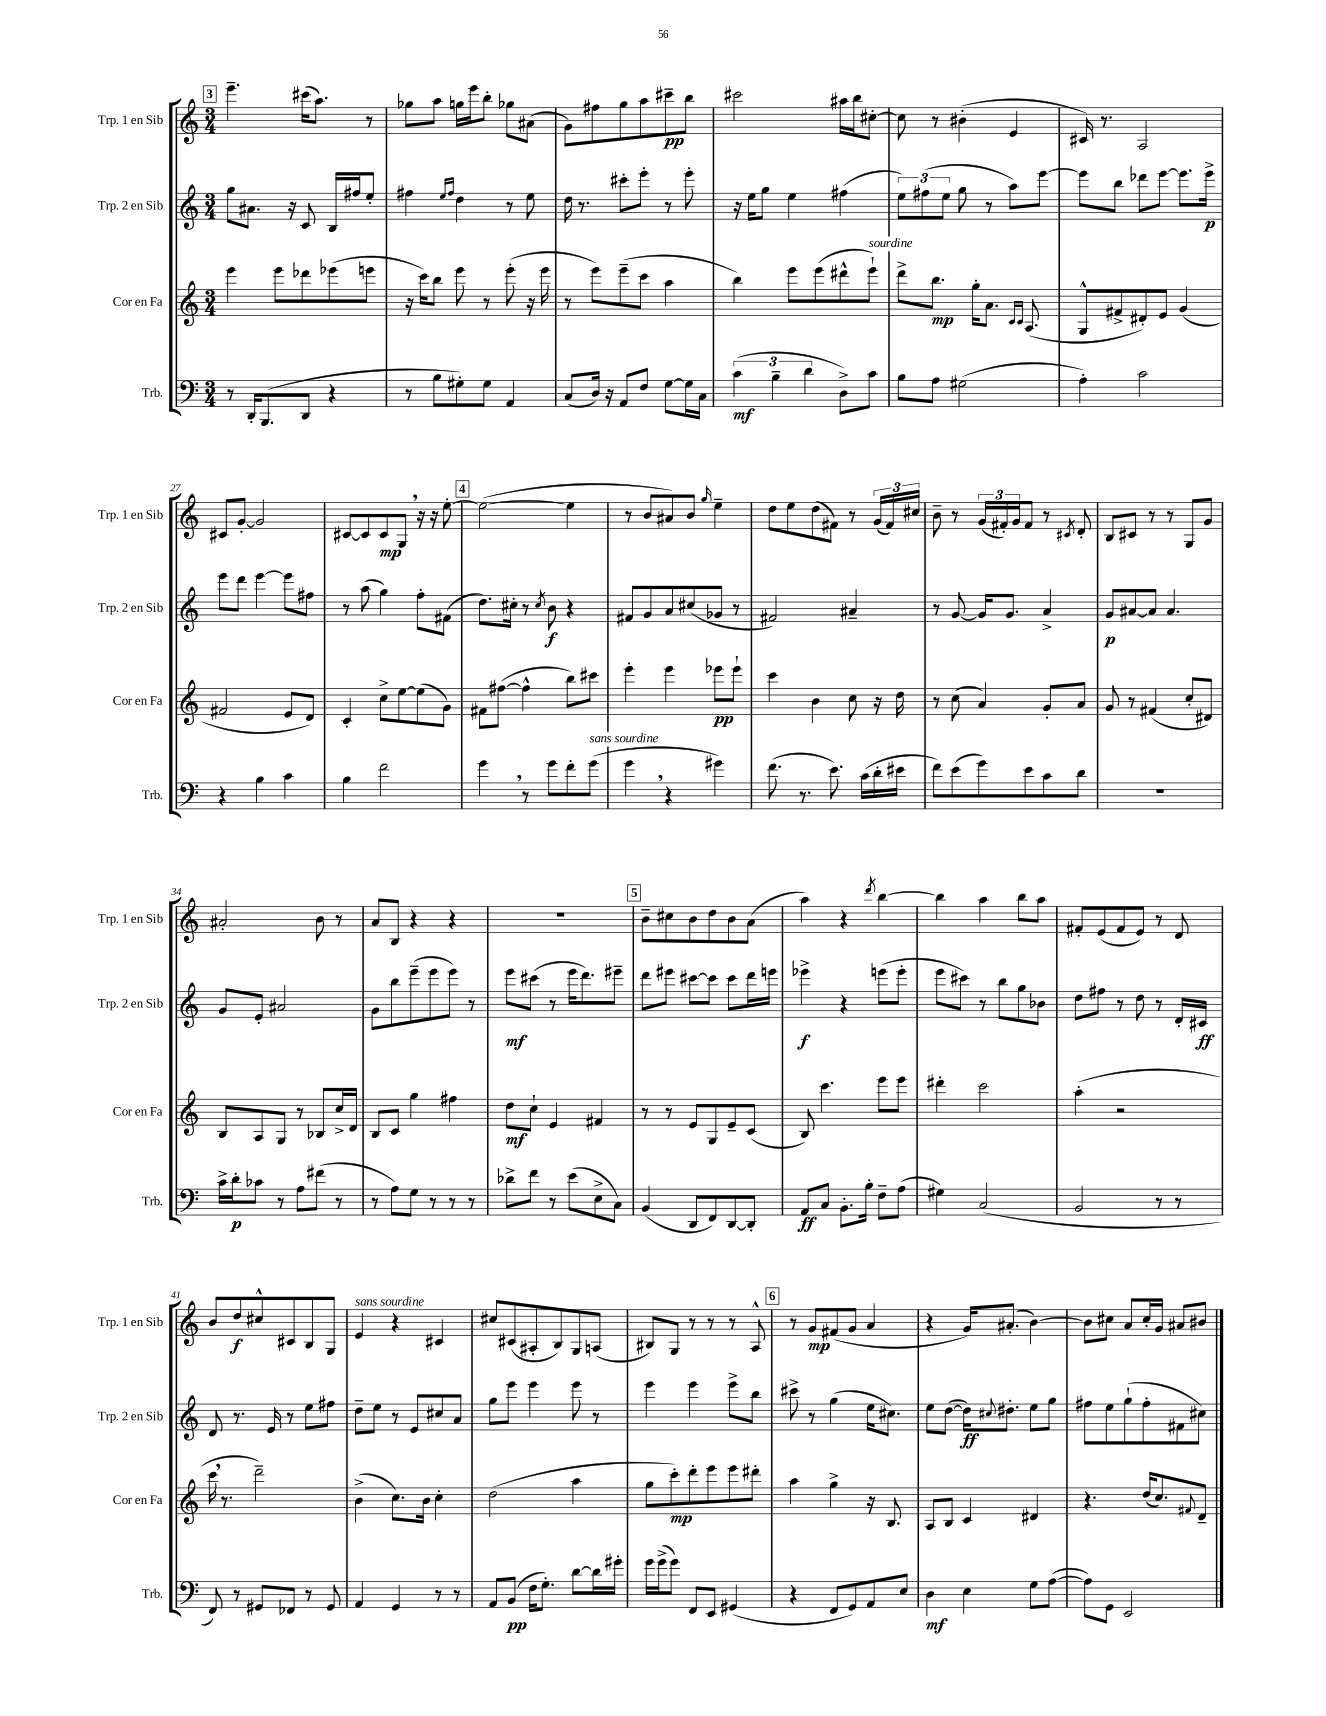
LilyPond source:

<<
\new StaffGroup <<
\new Staff = "s0" \with { instrumentName = "Trp. 1 en Sib" shortInstrumentName = "Trp. 1 en Sib" } {
    \clef treble \key c \major \numericTimeSignature \time 3/4
    \mark \markup { \box "3" } e'''4.-- cis'''16( a''8.) r8 |
    ges''8 a''8 g''16 e'''16 b''8-. ges''8 ais'8( |
    g'8) fis''8 g''8 a''8 cis'''8--\pp b''8 |
    cis'''2 ais''16 b''16 cis''8~-. |
    cis''8 r8 bis'4-.( e'4 |
    cis'16) r8. a2 |
    cis'8 g'8~-. g'2 |
    cis'8~ cis'8 cis'8\mp g8 \breathe r16 r16 e''8~-. |
    \mark \markup { \box "4" } e''2~( e''4 |
    r8 b'8 ais'8) b'8 \grace { g''16 } e''4-- |
    d''8 e''8 d''8( fis'8) r8 \tuplet 3/2 { g'16( fis'16) cis''16 } |
    b'8-- r8 \tuplet 3/2 { g'16( fis'16-.) g'16 } fis'8 r8 \acciaccatura { cis'8 } d'8-. |
    b8 cis'8 r8 r8 g8 g'8 |
    ais'2-. b'8 r8 |
    a'8 b8 r4 r4 |
    R2. |
    \mark \markup { \box "5" } b'8-- cis''8 b'8 d''8 b'8 a'8( |
    a''4) r4 \acciaccatura { d'''8 } b''4~ |
    b''4 a''4 b''8 a''8 |
    fis'8-. e'8( fis'8 e'8) r8 d'8 |
    b'8 d''8\f cis''8-^ cis'8 b8 g8 |
    e'4^\markup { \italic "sans sourdine" } r4 cis'4 |
    cis''8 cis'8( ais8-. b8) g8 a8( |
    bis8) g8 r8 r8 r8 a8-^ |
    \mark \markup { \box "6" } r8 g'8\mp fis'8( g'8 a'4 |
    r4 g'16) ais'8.-.( b'4~) |
    b'8 cis''8 a'8 cis''16-. g'16 ais'8 bis'8 \bar "|." |
}
\new Staff = "s1" \with { instrumentName = "Trp. 2 en Sib" shortInstrumentName = "Trp. 2 en Sib" } {
    \clef treble \key c \major \numericTimeSignature \time 3/4
    \mark \markup { \box "3" } g''8 ais'8. r16 c'8 b16 fis''16 e''8-. |
    fis''4 \grace { e''16 fis''16 } d''4 r8 e''8 |
    d''16 r8. cis'''8-. e'''8-. r8 e'''8-. |
    r16 e''16 g''8 e''4 fis''4( |
    \tuplet 3/2 { e''8) fis''8( e''8 } g''8 r8 a''8) e'''8~ |
    e'''8 b''8 des'''8 e'''8~ e'''8. e'''16->\p |
    e'''8 d'''8 e'''4~ e'''8 fis''8 |
    r8 a''8( g''4) f''8-. fis'8( |
    \mark \markup { \box "4" } d''8.) cis''16-. r8 \acciaccatura { cis''8 } b'8\f r4 |
    fis'8 g'8 a'8 cis''8( ges'8 r8 |
    fis'2) ais'4-- |
    r8 g'8~ g'16 g'8. a'4-> |
    g'8\p ais'8~ ais'8 ais'4. |
    g'8 e'8-. ais'2 |
    g'8 b''8 e'''8--( e'''8 e'''8) r8 |
    e'''8\mf cis'''8( r8 e'''16 d'''8.) eis'''8-- |
    \mark \markup { \box "5" } d'''8 eis'''8 cis'''8~ cis'''8 cis'''8 d'''16 e'''16 |
    ees'''4->\f r4 e'''8( e'''8-. |
    e'''8 cis'''8) r8 b''8 g''8 bes'8 |
    d''8 fis''8 r8 d''8 r8 d'16-. cis'16\ff |
    d'8 r8. e'16 r8 e''8 fis''8 |
    d''8-- e''8 r8 e'8 cis''8 a'8 |
    g''8 e'''8 e'''4 e'''8 r8 |
    e'''4 e'''4 e'''8-> b''8 |
    \mark \markup { \box "6" } cis'''8-> r8 g''4( e''16 cis''8.) |
    e''8 d''8~( d''16\ff) \appoggiatura { cis''8 } dis''8.-. e''8 g''8 |
    fis''8 e''8 g''8-!( fis''8-. fis'8 cis''8) \bar "|." |
}
\new Staff = "s2" \with { instrumentName = "Cor en Fa" shortInstrumentName = "Cor en Fa" } {
    \clef treble \key c \major \numericTimeSignature \time 3/4
    \mark \markup { \box "3" } e'''4 e'''8 des'''8 ees'''8( e'''8 |
    r16 c'''16) b''8 e'''8 r8 e'''8-.( r16 e'''16 |
    r8 e'''8) e'''8--( c'''8 a''4 |
    b''4) e'''8 e'''8( dis'''8-^ e'''8-!^\markup { \italic "sourdine" }) |
    d'''8-> b''8.\mp g''16-. a'8. \grace { c'16 c'16 } a8.( |
    g8-^ fis'8-> dis'8-.) e'8 g'4( |
    fis'2 e'8 d'8) |
    c'4-. c''8-> e''8~ e''8( g'8) |
    \mark \markup { \box "4" } fis'8 fis''8~( fis''4-^ b''8) cis'''8 |
    e'''4-. e'''4 ees'''8\pp ees'''8-! |
    c'''4 b'4 c''8 r16 d''16 |
    r8 c''8( a'4) g'8-. a'8 |
    g'8 r8 fis'4( c''8-. dis'8) |
    b8 a8 g8 r8 bes8 c''16-> d'16 |
    b8 c'8 g''4 fis''4 |
    d''8\mf c''8-! e'4 fis'4 |
    \mark \markup { \box "5" } r8 r8 e'8 g8 e'8-- c'8( |
    b8) c'''4. e'''8 e'''8 |
    dis'''4-. c'''2 |
    a''4-.( r2 |
    c'''16 \breathe r8. d'''2--) |
    b'4->( c''8.) b'16 c''4-. |
    d''2( a''4 |
    g''8 c'''8-.\mp) d'''8-. e'''8 e'''8 dis'''8-. |
    \mark \markup { \box "6" } a''4 g''4-> r16 b8. |
    a8 b8 c'4 dis'4 |
    r4. d''16( c''8.) \appoggiatura { fis'8 } d'8-- \bar "|." |
}
\new Staff = "s3" \with { instrumentName = "Trb." shortInstrumentName = "Trb." } {
    \clef bass \key c \major \numericTimeSignature \time 3/4
    \mark \markup { \box "3" } r8 d,16-. b,,8.( d,8 r4 |
    r8 b8 gis8-.) gis8 a,4 |
    c8( d16) r16 a,8 f8 g8~ g16 c16 |
    \tuplet 3/2 { c'4\mf( b4-- d'4 } d8->) c'8 |
    b8 a8 gis2( |
    a4-.) c'2 |
    r4 b4 c'4 |
    b4 f'2 |
    \mark \markup { \box "4" } g'4 \breathe r8 g'8 f'8-. g'8^\markup { \italic "sans sourdine" }( |
    g'4 \breathe r4 gis'4) |
    f'8.( r8. e'8.) c'16( d'16-. eis'16 |
    f'8) e'8( g'8) e'8 c'8 d'8 |
    R2. |
    c'16-> d'16-.\p ces'8 r8 a8 fis'8( r8 |
    r8 a8) g8 r8 r8 r8 |
    des'8-> f'8 r8 e'8( e8-> c8) |
    \mark \markup { \box "5" } b,4( d,8 f,8) d,8~ d,8-. |
    a,8\ff c8 b,8.-. b16-. f8-- a8( |
    gis4) c2( |
    b,2 r8 r8 |
    f,8) r8 gis,8 fes,8 r8 gis,8 |
    a,4 g,4 r8 r8 |
    a,8 b,8\pp( f16 g8.-.) d'8~ d'16 gis'16-. |
    g'16 g'16->( g'8) f,8 e,8 gis,4( |
    \mark \markup { \box "6" } r4 f,8 g,8) a,8 e8 |
    d4\mf e4 g8 a8~( |
    a8) g,8 e,2 \bar "|." |
}
>>
>>
\layout { \context { \Score currentBarNumber = #21 } }
